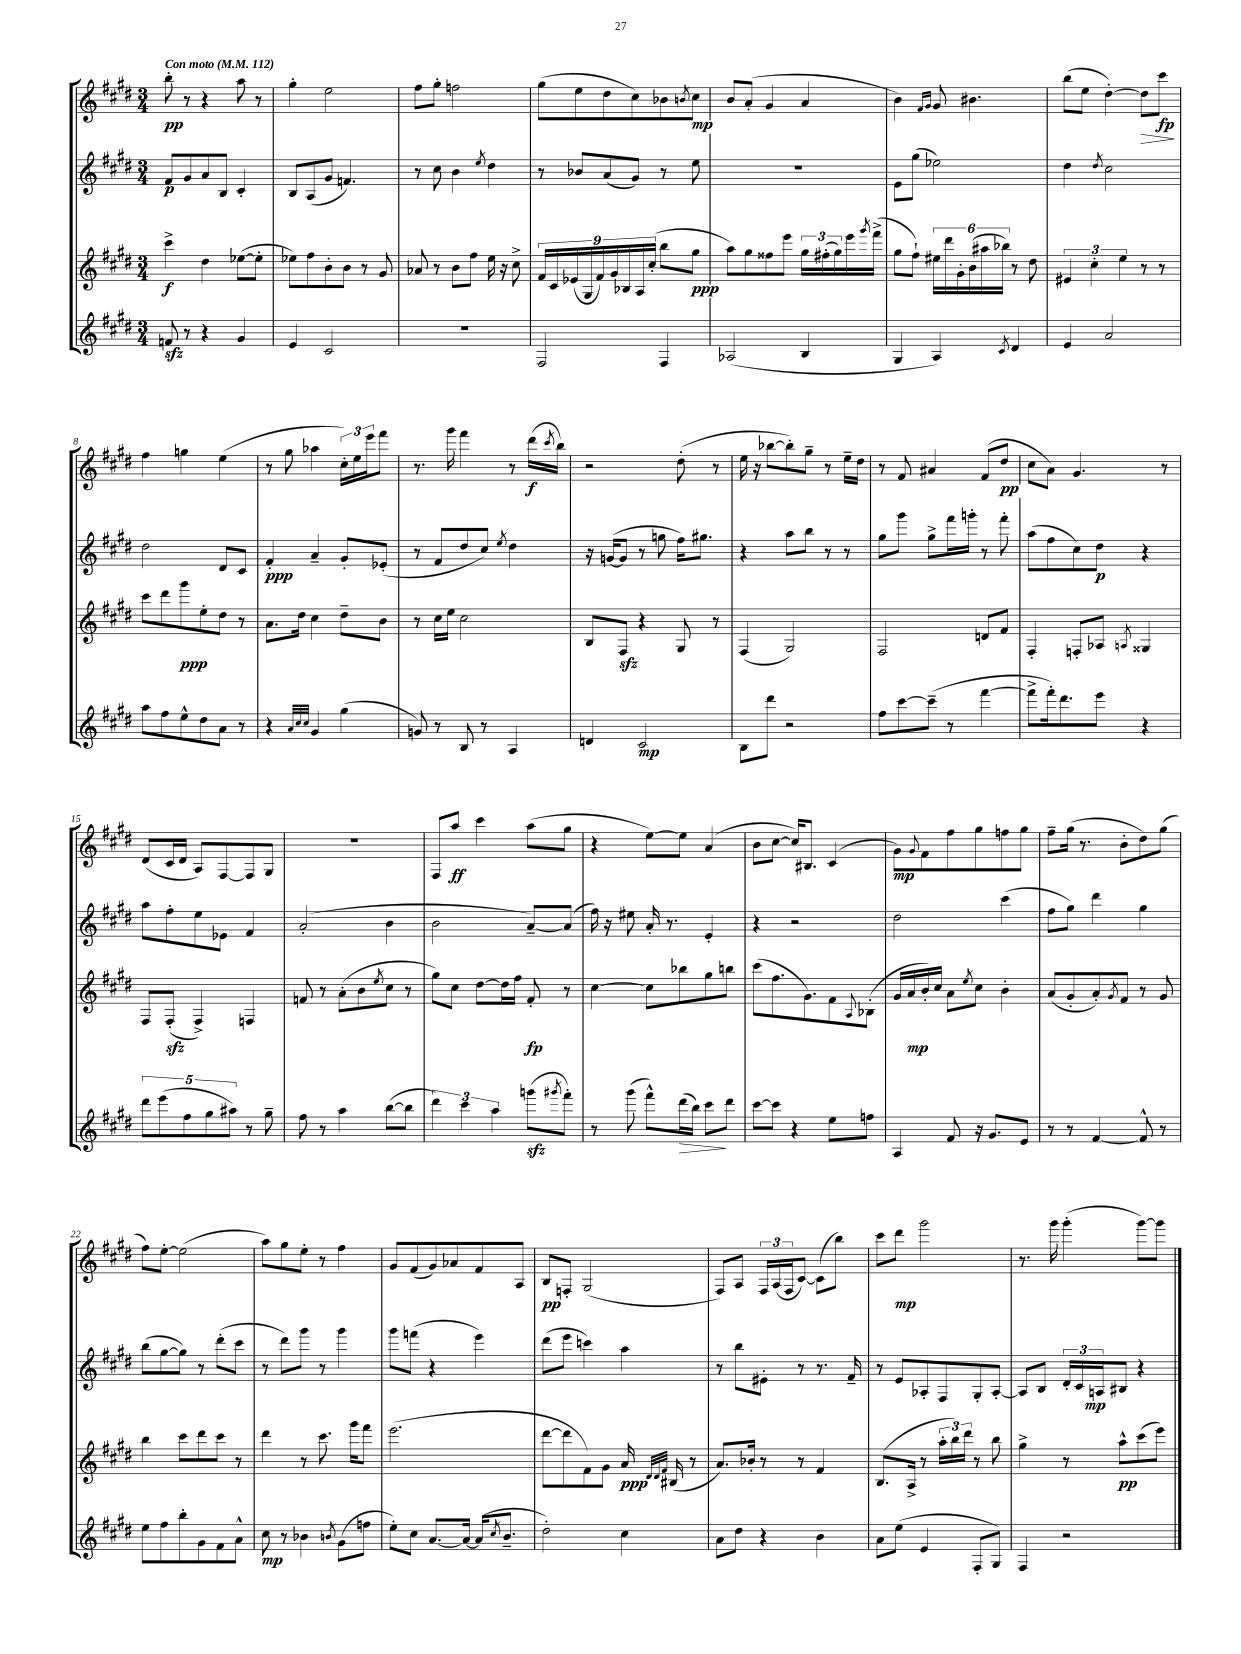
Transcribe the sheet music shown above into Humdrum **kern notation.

**kern	**kern	**kern	**kern
*staff4	*staff3	*staff2	*staff1
*clefG2	*clefG2	*clefG2	*clefG2
*k[f#c#g#d#]	*k[f#c#g#d#]	*k[f#c#g#d#]	*k[f#c#g#d#]
*M3/4	*M3/4	*M3/4	*M3/4
*MM112	*MM112	*MM112	*MM112
8f	4ccc#^	8f#	8bb'
8r	.	8g#	8r
4r	4dd#	8a	4r
.	.	8B	.
4g#	([8ee-	4c#'	8aa
.	8ee-']	.	8r
=	=	=	=
4e	8ee-)	8B	4gg#'
.	8ff#	(8A	.
2c#	8b'	8g#	2ee
.	8b	4.f)	.
.	8r	.	.
.	8g#	.	.
=	=	=	=
2.r	8a-	8r	8ff#
.	8r	8cc#	8gg#'
.	8b	4b	2ff
.	8ff#	.	.
.	.	8qee	.
.	16ee	4dd#	.
.	16r	.	.
.	8cc#^	.	.
=	=	=	=
2F#	18f#	8r	(8gg#
.	18c#	.	.
.	(18e-	.	.
.	.	8b-	8ee
.	18G#	.	.
.	18f#)	.	.
.	.	(8a	8dd#
.	18g#	.	.
.	18B-	.	.
.	.	8g#)	8cc#)
.	18A	.	.
.	(18cc#'	.	.
4F#	8bb	8r	8b-
.	.	.	8qb
.	8gg#	8ee	8cc#
=	=	=	=
(2A-	8aa)	2.r	8b
.	8gg#	.	(8a'
.	8ff##	.	4g#
.	8eee	.	.
4B	24gg#	.	4a
.	(24ff#'	.	.
.	24gg#)	.	.
.	16eee	.	.
.	8qggg#	.	.
.	(16fff#^	.	.
=	=	=	=
4G#	8gg#	8e	4b)
.	8ff#`)	(8gg#	.
.	.	.	16qqf#
.	.	.	16qqg#
4A)	24ee#	2ee-)	8g#
.	24ddd#	.	.
.	24g#'	.	.
.	(24b	.	4.b#
.	24aa#	.	.
.	24bb-)	.	.
8qc#	.	.	.
4d#	8r	.	.
.	8dd#	.	.
=	=	=	=
4e	6e#	4dd#	(8bb
.	.	.	8ee
.	6cc#'	.	.
.	.	8qdd#	.
2a	.	2cc#	[4dd#')
.	6ee	.	.
.	8r	.	8dd#]
.	8r	.	8ccc#
=	=	=	=
8aa	8ccc#	2dd#	4ff#
8ff#	8ddd#	.	.
8ee^^	8ggg#	.	4gg
8dd#	8ee'	.	.
8a	8dd#	8d#	(4ee
8r	8r	8c#	.
=	=	=	=
4r	8.a	4f#'	8r
.	.	.	8gg#
.	16dd#	.	.
32qqa	.	.	.
32qqcc#	.	.	.
32qqcc#	.	.	.
4g#	4cc#	4a~	4aa-
(4gg#	8dd#~	8g#'	24cc#')
.	.	.	24ee
.	.	.	24eee
.	8b	(8e-'	8fff#
=	=	=	=
8g)	8r	8r	8.r
8r	16cc#	8f#	.
.	16ee	.	16ggg#
8B	2cc#	8dd#	4fff#
8r	.	8cc#)	.
.	.	8qee	.
4A	.	4dd#	8r
.	.	.	(16ddd#
.	.	.	8qccc#
.	.	.	16bb)
=	=	=	=
4d	8B	16r	2r
.	.	([16g	.
.	8F#	8g]	.
2c#	4r	8r	.
.	.	8gg	.
.	8G#	16ff#)	(8dd#'
.	.	8.gg#	.
.	8r	.	8r
=	=	=	=
8B	(4F#	4r	16ee
.	.	.	16r
8ddd#	.	.	[8bb-
2r	2G#)	8aa	8bb-'])
.	.	8bb	8gg#~
.	.	8r	8r
.	.	8r	16ee~
.	.	.	16dd#
=	=	=	=
8ff#	2F#	8gg#	8r
[8ccc#	.	8ggg#	8f#
(8ccc#~]	.	8gg#^	4a#
8r	.	16fff#	.
.	.	16ggg'	.
[4fff#	8d	8r	(8f#
.	8f#	8fff#'	8dd#
=	=	=	=
8fff#^]	4F#'	(8aa	8cc#
16fff#')	.	8ff#	8a)
8.ddd#	.	.	.
.	8F'	8cc#)	4.g#
8eee	8A-	8dd#	.
.	8qA	.	.
4r	4G##	4r	.
.	.	.	8r
=	=	=	=
10ddd#	8F#	8aa	(8d#
(10eee	.	.	.
.	(8F#'	8ff#'	16c#
.	.	.	16d#
10ff#	.	.	.
.	4F#^)	8ee	8A)
10gg#	.	.	.
.	.	8e-	[8F#
10aa#)	.	.	.
8r	4F	4f#	8F#]
8gg#~	.	.	8G#
=	=	=	=
8ff#	8f	(2a'	2.r
8r	8r	.	.
4aa	(8a'	.	.
.	8b	.	.
.	8qee	.	.
([8bb	8cc#	4b	.
8bb]	8r	.	.
=	=	=	=
6ddd#)	8gg#)	2b	8F#
.	8cc#	.	8aa
6ccc#	.	.	.
.	[8dd#	.	4ccc#
6aa	.	.	.
.	16dd#]	.	.
.	16ff#	.	.
(8ggg	8f#'	[8a~)	(8aa
8qggg#	.	.	.
8fff#')	8r	(8a]	8gg#
=	=	=	=
8r	[4cc#	16ff#)	4r
.	.	16r	.
(8ggg#	.	8ee#	.
8fff#^^)	8cc#]	16a'	[8ee)
.	.	8.r	.
(16ddd#	8bb-	.	8ee]
16bb)	.	.	.
8ccc#	8gg#	4e'	(4a
8ddd#	8bb	.	.
=	=	=	=
[8ccc#	(8ccc#	4r	8b
8ccc#]	8.ff#	.	[8cc#
4r	.	2r	16cc#])
.	8.g#)	.	8.B#
8ee	8f#	.	(4c#
.	8qqA	.	.
8ff	(8B-'	.	.
=	=	=	=
4A	16g#	2dd#	8g#)
.	16a	.	.
.	.	.	8qqg#
.	16b')	.	8f#
.	16cc#	.	.
8f#	8a	.	8ff#
.	8qee	.	.
16r	8cc#	.	8gg#
8.g#	.	.	.
.	4b'	(4ccc#	8ff
8e	.	.	8gg#
=	=	=	=
8r	(8a	8ff#	8ff#~
8r	8g#'	8gg#)	(16gg#
.	.	.	8.r
[4f#	8a')	4ddd#	.
.	8qg#	.	.
.	8f#	.	8b'
8f#^^]	8r	4gg#	8dd#)
8r	8g#	.	(8gg#
=	=	=	=
8ee	4bb	(8bb	8ff#)
8ff#	.	[8gg#	[8ee'
8bb'	8ccc#	8gg#])	(2ee]
8g#	8ddd#	8r	.
8f#	8ccc#	(8ddd#'	.
8a^^	8r	8ccc#	.
=	=	=	=
8cc#	4ddd#	8r	8aa)
8r	.	8ddd#)	8gg#
4b-	8r	8ggg#	8ee'
.	8.ccc#	8r	8r
8qb	.	.	.
(8g#	.	4ggg#	4ff#
.	16ggg#	.	.
8ff	8fff#	.	.
=	=	=	=
8ee')	(2.eee	8ggg#	8g#
8cc#	.	(8fff	(8f#
[8.a	.	4r	8g#)
.	.	.	8a-
16a_	.	.	.
(16a]	.	4eee)	8f#
8qcc#	.	.	.
8.b~	.	.	.
.	.	.	8A
=	=	=	=
2dd#')	[8ddd#	(8ddd#	8B
.	8ddd#]	8eee	8F'
.	8f#)	4ccc)	(2G#
.	8g#	.	.
4cc#	16a	4aa	.
.	32qqd#	.	.
.	32qqd#	.	.
.	32qqf#	.	.
.	(16B#	.	.
.	8r	.	.
=	=	=	=
8a	8.a)	8r	8F#)
8dd#	.	8bb	8A
.	16b-'	.	.
4r	8r	8e#'	24F#
.	.	.	(24A
.	.	.	24F#
.	8r	8r	[8c#)
4b	4f#	8.r	(8c#]
.	.	.	8bb)
.	.	16f#~	.
=	=	=	=
8a	(8.B	8r	8ccc#
(8ee	.	8e	8ddd#
.	16A^	.	.
4e	8r	8A-'	2ggg#
.	24aa'	8F#	.
.	24bb)	.	.
.	24ddd#	.	.
8F#'	8r	8G#'	.
8G#)	8bb	[8A-'	.
=	=	=	=
4F#	4gg#^	8A-]	8.r
.	.	8B	.
.	.	.	16ggg#
2r	8r	24d#'	(4ggg#'
.	.	24c#	.
.	.	24A	.
.	8aa^^	8B#	.
.	(8ccc#	4r	[8ggg#)
.	8eee)	.	8ggg#]
==	==	==	==
*-	*-	*-	*-
